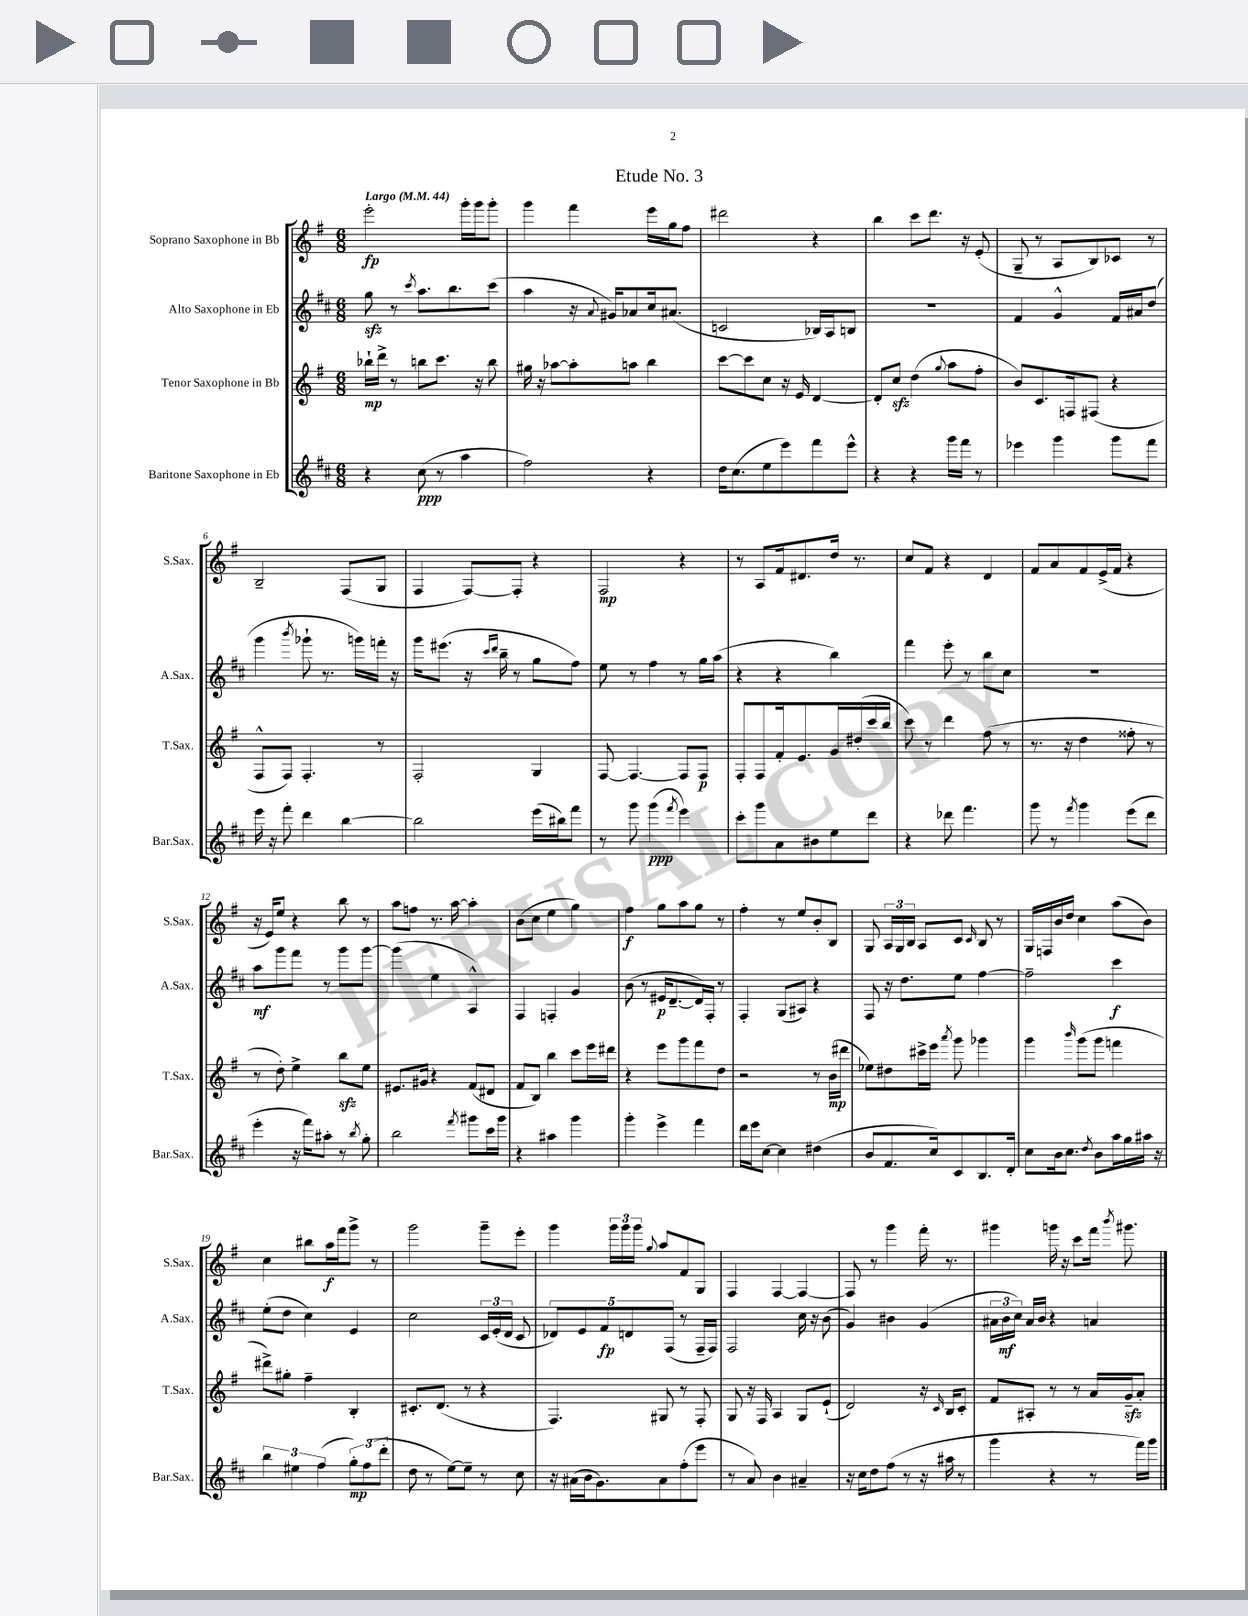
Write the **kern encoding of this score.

**kern	**kern	**kern	**kern
*staff4	*staff3	*staff2	*staff1
*clefG2	*clefG2	*clefG2	*clefG2
*k[f#c#]	*k[f#]	*k[f#c#]	*k[f#]
*M6/8	*M6/8	*M6/8	*M6/8
*MM44	*MM44	*MM44	*MM44
4r	16bb-`\LL	8gg\	2eee'\
.	16ddd^\JJ	.	.
.	8r	8r	.
.	.	8qccc#/	.
(8cc#\	8bb\L	8.aa\L	.
8r	8.ccc\J	.	.
.	.	8.bb\	.
4aa\	.	.	16ggg'\LL
.	16r	.	16ggg\J
.	8bb\	(8ccc#\J	8ggg'\J
=	=	=	=
2ff#\)	16gg#\	4aa\	4ggg\
.	16r	.	.
.	[8aa-\L	.	.
.	8aa-'\]	16r	4fff#\
.	.	8qqa/	.
.	.	16g#/LK)	.
.	8aa\J	8a-/	.
4r	4bb\	16cc#/k	16eee\LL
.	.	(8.a#/J	16gg\J
.	.	.	8ff#\J
=	=	=	=
16dd\LK	[8ccc\L	2c/	2ddd#\
(8.cc#\	.	.	.
.	8ccc\]	.	.
8ee\	8cc\J	.	.
8eee\)	16r	.	.
.	16e/	.	.
8fff#\	[4d/	16B-/LL)	4r
.	.	16A/J	.
8eee^^\J	.	8B/J	.
=	=	=	=
4r	8d'/]L	2.r	4bb\
.	8cc/J	.	.
4r	(4dd\	.	8ccc\L
.	.	.	8.ddd\J
.	8qqgg/	.	.
16ggg\LL	8aa\L	.	.
16fff#\JJ	.	.	16r
8r	8ff#'\J	.	(8e'/
=	=	=	=
4eee-\	8b/L)	4f#/	8G~/
.	8.c/	.	8r
4ggg\	.	4g^^/	8A/L
.	16F/k	.	.
.	(8F#/J	.	8B/)
8ggg\L	4r	16f#/LL	8c-/J
.	.	16a#/J	.
8fff#\J	.	(8dd/J	8r
=	=	=	=
16eee\	8F#^^/L	4ggg\	2B~/
16r	.	.	.
8fff#'\	8F#/J)	.	.
.	.	8qbbb/	.
4ddd\	4.F#'/	8ggg-`\	.
.	.	8.r	.
[4bb\	.	.	(8F#/L
.	.	16ggg\LL)	.
.	8r	16fff'\JJ	8G/J
.	.	16r	.
=	=	=	=
2bb\]	2F#'/	16ggg\LK	4F#/
.	.	(8.eee#\J	.
.	.	16r	[8F#/L)
.	.	16qqccc#/LL	.
.	.	16qqddd/JJ	.
.	.	16bb~\	.
.	.	8r	8F#'/]J
(16eee\LL	4G/	8gg\L	4r
16bb#\J)	.	.	.
8fff#\J	.	8ff#\J)	.
=	=	=	=
8r	[8F#/	8ee\	2F#/
8ggg\	4.F#/_	8r	.
(4ggg\	.	4ff#\	.
8qfff#/	.	.	.
4eee\)	8F#/]L	8r	4r
.	8F#/J	16gg\LL	.
.	.	(16aa\JJ	.
=	=	=	=
8ccc#'\L	8F#'/L	4r	8r
8ggg\	8F#/	.	8A/L
8a\	16f#'/k	4r	16f#/k
.	8.e/	.	8.d#/
8b#\	.	.	.
8ee\	16g/L	4bb\)	16dd/Jk
.	(16dd#'/	.	8.r
8ddd\J	16ccc/	.	.
.	16bb/JJ	.	.
=	=	=	=
4r	8ccc\)	4fff#\	8cc/L
.	8r	.	8f#/J
8ddd-\	4ddd\	8eee'\	4r
4.fff#\	.	8r	.
.	(8ff#\	8bb\L	4d/
.	8r	8cc#\J	.
=	=	=	=
8ggg\	8.r	2.r	8f#/L
8r	.	.	8a/
.	16r	.	.
8qfff#/	.	.	.
4ggg\	4dd\	.	8f#/
.	.	.	(16e^/L
.	.	.	16f#/JJ
(8eee\L	8ff##'\	.	4r
8ddd\J	8r	.	.
=	=	=	=
4eee'\	8r	8aa\L	16r
.	.	.	16e/LK)
.	8dd'\)	8ggg\	8ee/J
16r	4ee^\	8fff#\J	4r
16fff#\LK)	.	.	.
8aa#'\J	.	8r	.
8r	8bb\L	8ggg\L	8bb\
8qbb/	.	.	.
8gg'\	8ee\J	[8ggg\J	8r
=	=	=	=
2bb\	8.e#/L	(4ggg\]	8aa\L
.	.	.	8ff\J
.	16g#/Jk	.	.
.	4r	4ee\	8.r
.	.	.	[16aa\
8qfff#/	.	.	.
8ggg#\L	(8f#/L	4A^^/)	4aa'\]
16ccc#\L	8d#/J	.	.
16ggg#\JJ	.	.	.
=	=	=	=
4r	8f#/L	4F#/	(8b\L
.	8B/J)	.	8cc\J
4aa#\	4bb\	4F'/	4ee\
4ggg\	8ccc\L	4g/	4gg\)
.	16eee\L	.	.
.	16ddd#\JJ	.	.
=	=	=	=
4ggg'\	4r	(8b\	4ff#\
.	.	8r	.
4eee^\	8eee\L	16e#/LK	8gg\L
.	.	[8.d~/	.
.	8ggg\	.	8aa\
4fff#\	8fff#\	16d/]L)	8gg\J
.	.	16F#'/JJ	.
.	8dd\J	8r	8r
=	=	=	=
16ddd\LL	2r	4F#'/	4ff#'\
16eee\J	.	.	.
[8cc#\J	.	.	.
4cc#\]	.	(8G/L	8r
.	.	8A#/J)	8ee/L
(4dd#\	8r	4r	8b'/
.	(16b\LL	.	8B/J
.	16ddd#\JJ	.	.
=	=	=	=
8b/L	8ee-\L)	8F#/	8G/
8.f#/	8dd#\	16r	24A/LL
.	.	.	24G/
.	.	8.dd\L	.
.	.	.	24B/JJ
.	16ccc#^\L	.	8A/L
16cc#/k)	16eee\JJ	.	.
.	8qaaa/	.	.
8c#/	8ggg\	8ee\J	8c/J
.	.	.	16qqc/
8.B/	4ggg-\	[4ff#\	8B/
.	.	.	8r
16d'/Jk	.	.	.
=	=	=	=
8cc#\L	4ggg\	2ff#~\]	16G/LL
.	.	.	16F/
16b\k	.	.	16b/
8.cc#\J	.	.	16dd/JJ
.	16qqbbb/	.	.
.	(8ggg\L	.	4cc\
8qdd/	.	.	.
8b\L	8ggg\J	.	.
16aa\L	4fff\	4ccc#\	(8aa\L
16gg\	.	.	.
16aa#\JJ	.	.	8b\J)
16r	.	.	.
=	=	=	=
6bb\	8ddd#^\L)	(8ee'\L	4cc\
.	8gg#'\J	8dd\J	.
6ee#\	.	.	.
.	4ff#~\	4cc#\)	8bb#\L
(6ff#\	.	.	.
.	.	.	16aa\L
.	.	.	16fff#\J
12gg'\L)	4B'/	4e/	8ggg^\J
(12ff#\	.	.	.
.	.	.	8r
12ddd'\J	.	.	.
=	=	=	=
8dd\	8.c#'/L	2cc#\	2ggg\
8r	.	.	.
.	(8.d/J	.	.
[8ee\L)	.	.	.
8ee~\]J	8r	.	.
8r	4r	24c#/LL	8ggg~\L
.	.	(24e'/	.
.	.	24d/JJ	.
8cc#\	.	8c#/	8eee'\J
=	=	=	=
16r	4.F#/)	10d-/L)	4ggg\
(16a#\LL	.	.	.
.	.	10e/	.
16b\J	.	.	.
8.g\)	.	.	.
.	.	10f#/	.
.	.	.	24ggg\LL
.	.	.	24ggg\
.	.	10d/	.
.	.	.	24ggg\JJ
.	.	.	8qqgg/
8a#\	8G#/	.	8aa/L
.	.	(10F#/J	.
(8ff#'\	8r	8r	8f#/
8eee\J	8F#'/	16F#~/LL	8G/J
.	.	16F#/JJ)	.
=	=	=	=
8r	8G/	2F#/	4F#/
8a/)	16r	.	.
.	16F#/	.	.
4b\	4A/	.	[4F#/
4a#~/	8G/L	16cc#\	4F#/_
.	.	16r	.
.	(8e`/J	(8b\	.
=	=	=	=
16r	2d/)	4g/)	8F#/]
16cc#\LK	.	.	.
8dd\	.	.	8r
(8ff#\J	.	4b#\	4ggg\
8r	.	.	.
16r	16r	(4g/	16fff#'\
.	16qqc/	.	.
16aa#\	16B/LK	.	8.r
8r	8c'/J	.	.
=	=	=	=
4ggg\	8f#/L	24a#\LL	4ggg#\
.	.	24b\	.
.	.	24cc#\JJ)	.
.	8A#'/J	16a#/LL	.
.	.	16b/JJ	.
4r	8r	4r	16ggg\
.	.	.	16r
.	8r	.	8ccc\L
8r	16a/LL	4a/	16fff#\Jk
.	.	.	8qbbb/
.	16g~/J	.	8.ggg#\
16fff#\LL)	8a'/J	.	.
16ggg\JJ	.	.	.
==	==	==	==
*-	*-	*-	*-
